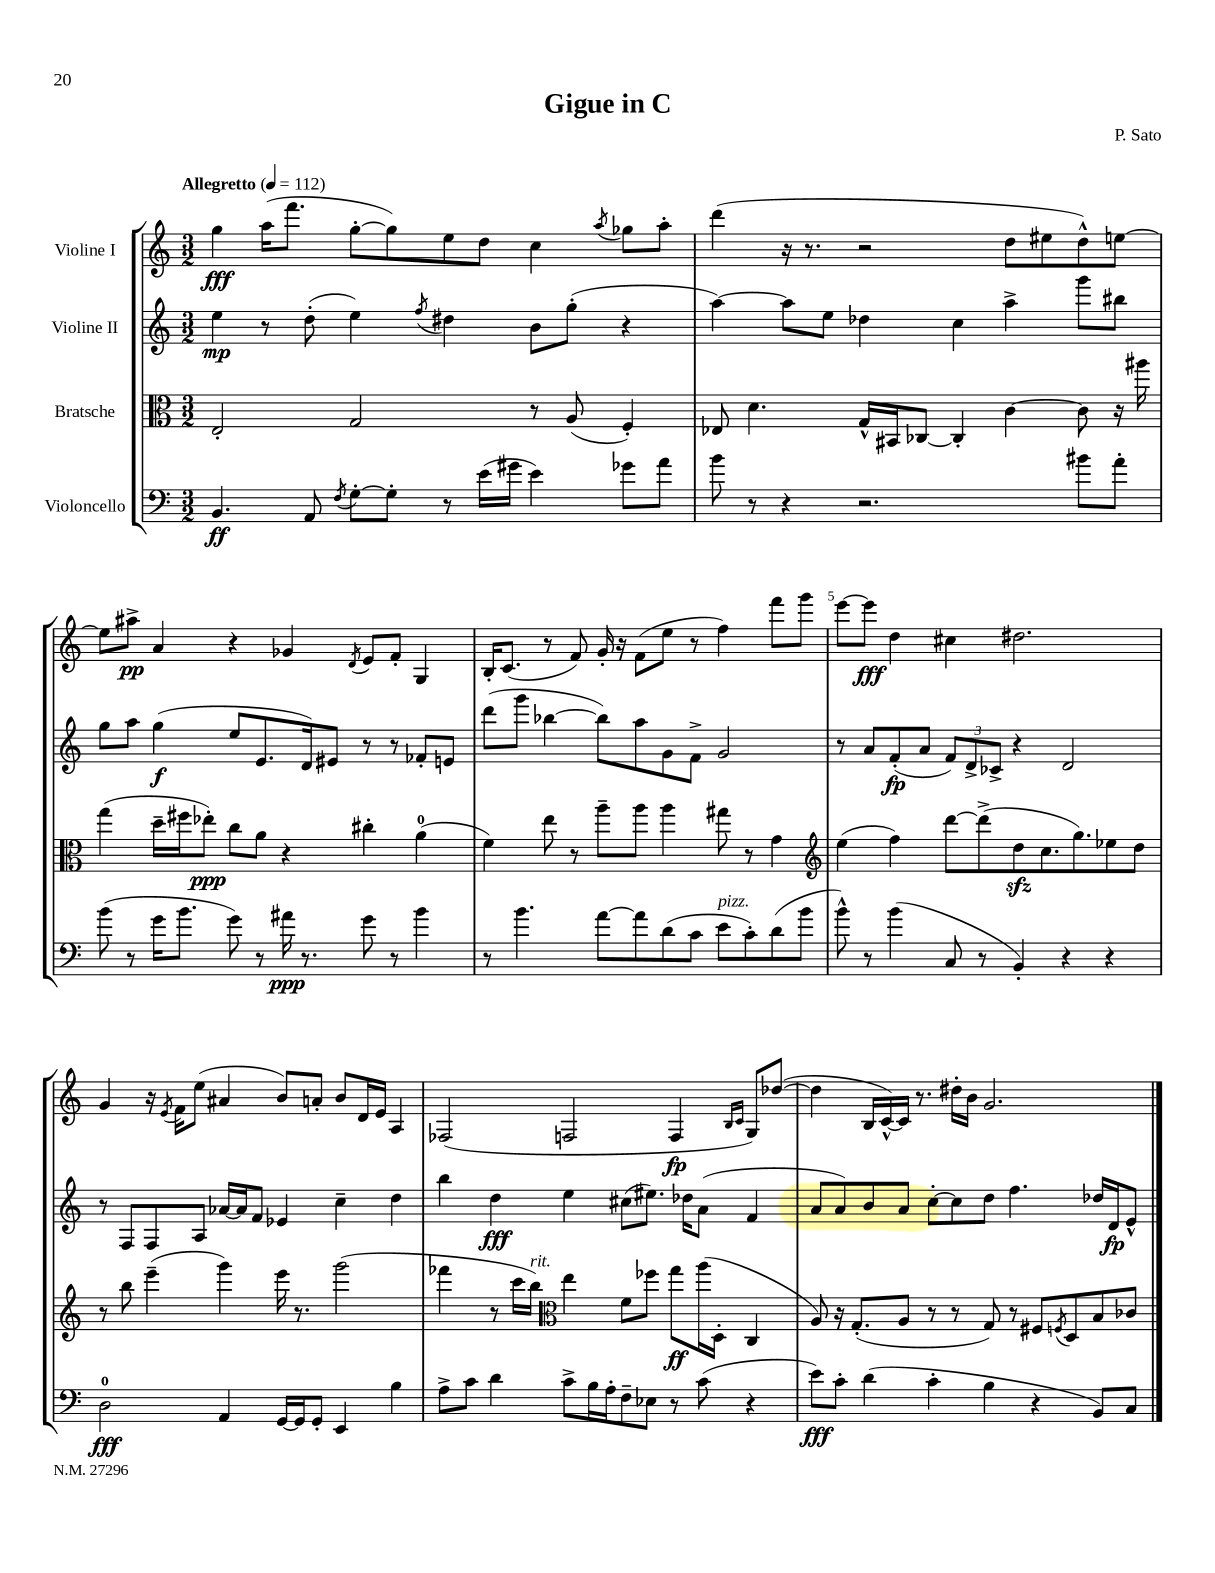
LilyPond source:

\header { title = "Gigue in C" composer = "P. Sato" }
<<
\new StaffGroup <<
\new Staff = "s0" \with { instrumentName = "Violine I" } {
    \clef treble \key c \major \numericTimeSignature \time 3/2 \tempo "Allegretto" 4 = 112
    g''4\fff a''16( f'''8. g''8~-. g''8) e''8 d''8 c''4 \acciaccatura { a''8 } ges''8 a''8-. |
    d'''4( r16 r8. r2 d''8 eis''8 d''8-^) e''8~ |
    e''8 ais''8->\pp a'4 r4 ges'4 \acciaccatura { d'8 } e'8 f'8-. g4 |
    b16-. c'8.( r8 f'8) g'16-. r16 f'8( e''8 r8 f''4) f'''8 g'''8 |
    e'''8~ e'''8\fff d''4 cis''4 dis''2. |
    g'4 r16 \acciaccatura { e'8 } f'16 e''8( ais'4 b'8) a'8-. b'8 d'16 e'16 a4 |
    fes2( f2 f4\fp \grace { b16 c'16 } g8) des''8~( |
    des''4 b16 c'16~-^) c'16 r8. dis''16-. b'16 g'2. \bar "|." |
}
\new Staff = "s1" \with { instrumentName = "Violine II" } {
    \clef treble \key c \major \numericTimeSignature \time 3/2
    e''4\mp r8 d''8-.( e''4) \acciaccatura { f''8 } dis''4 b'8 g''8-.( r4 |
    a''4~) a''8 e''8 des''4 c''4 a''4-> g'''8 bis''8 |
    g''8 a''8 g''4\f( e''8 e'8. d'16) eis'8 r8 r8 fes'8-. e'8 |
    d'''8( g'''8 bes''4~ bes''8) a''8 g'8 f'8-> g'2 |
    r8 a'8 f'8-.\fp( a'8 \tuplet 3/2 { f'8) d'8-> ces'8-> } r4 d'2 |
    r8 f8 f8 a8 aes'16~ aes'16 f'8 ees'4 c''4-- d''4 |
    b''4 d''4\fff e''4 cis''8( eis''8.) des''16 a'8( f'4 |
    a'8 a'8) b'8 a'8 c''8~-. c''8 d''8 f''4. des''16 d'16\fp e'8-^ \bar "|." |
}
\new Staff = "s2" \with { instrumentName = "Bratsche" } {
    \clef alto \key c \major \numericTimeSignature \time 3/2
    e2-. g2 r8 a8( f4-.) |
    ees8 d'4. g16-^ bis,16 ces8~ ces4-. c'4~ c'8 r16 ais''16 |
    g''4( d''16-- fis''16 ees''8-.\ppp) c''8 a'8 r4 cis''4-. a'4-0( |
    f'4) e''8 r8 a''8-- a''8 a''4 gis''8 r8 g'4 |
    \clef treble e''4( f''4) d'''8~ d'''8->( d''8\sfz c''8. g''8.) ees''8 d''8 |
    r8 b''8 e'''4--( g'''4) e'''16 r8. g'''2( |
    fes'''4 r8 c'''16 b''16^\markup { \italic "rit." }) \clef alto e''4 f'8 fes''8 g''8\ff a''16( d16-. c4 |
    a8) r16 g8.-.( a8 r8 r8 g8) r8 fis8 \acciaccatura { f8 } d8 b8 ces'8 \bar "|." |
}
\new Staff = "s3" \with { instrumentName = "Violoncello" } {
    \clef bass \key c \major \numericTimeSignature \time 3/2
    b,4.\ff a,8 \acciaccatura { f8 } g8~-. g8-. r8 e'16( gis'16 e'4) ges'8 a'8 |
    b'8 r8 r4 r2. bis'8 a'8-. |
    b'8( r8 g'16 b'8. g'8) r8 ais'16\ppp r8. g'8 r8 b'4 |
    r8 b'4. a'8~ a'8 d'8( c'8 e'8^\markup { \italic "pizz." } c'8-.) d'8( b'8 |
    b'8-^) r8 b'4( c8 r8 b,4-.) r4 r4 |
    d2-0\fff a,4 g,16~ g,16 g,8-. e,4 b4 |
    a8-> c'8 d'4 c'8-> b16 a16-. f8-- ees8 r8 c'8( r4 |
    e'8\fff) c'8-. d'4( c'4-. b4 r4 b,8) c8 \bar "|." |
}
>>
>>
\layout { \context { \Score \override BarNumber.break-visibility = ##(#f #t #t) barNumberVisibility = #(every-nth-bar-number-visible 5) } }
